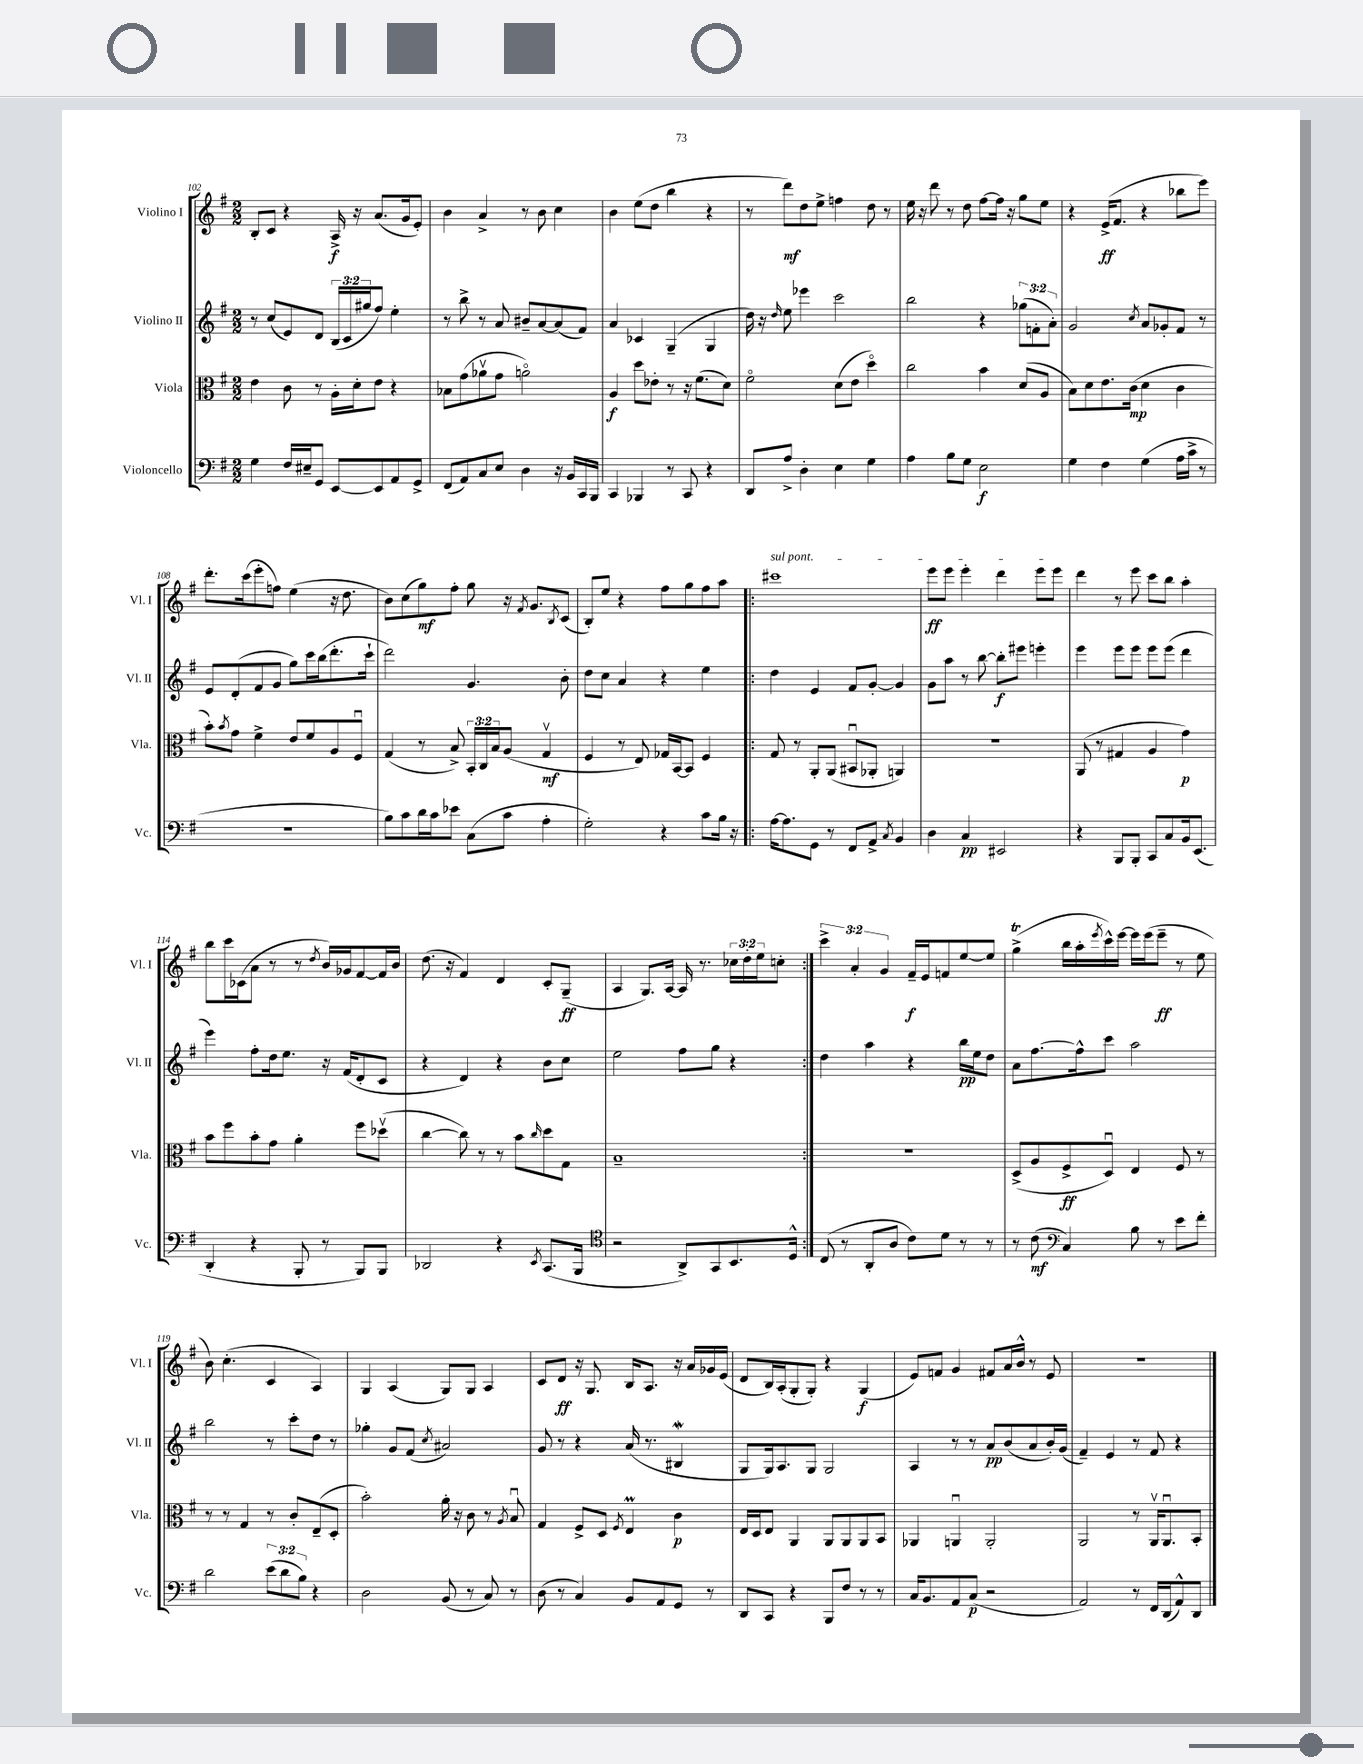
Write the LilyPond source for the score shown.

<<
\new StaffGroup <<
\new Staff = "s0" \with { instrumentName = "Violino I" shortInstrumentName = "Vl. I" } {
    \clef treble \key g \major \numericTimeSignature \time 2/2 \override Staff.TupletNumber.text = #tuplet-number::calc-fraction-text
    b8-. c'8 r4 a16->\f r16 a'8.( g'16 e'8-.) |
    b'4 a'4-> r8 b'8 c''4 |
    b'4 e''8( d''8 b''4 r4 |
    r8 d'''8\mf) d''8 e''8-> f''4 d''8 r8 |
    e''16 r16 d'''8 r8 d''8 fis''8~ fis''16 r16 g''8 e''8 |
    r4 e'16->\ff( fis'8. r4 bes''8 e'''8) |
    d'''8.-. c'''16( e'''8-. f''8) e''4( r16 d''8. |
    b'8) c''8( g''8\mf) fis''8-. g''8 r16 \acciaccatura { fis'8 } g'8. \acciaccatura { b8 } c'8( |
    b8-.) e''8 r4 fis''8 g''8 fis''8 a''8 |
    \repeat volta 2 { \once \override TextSpanner.bound-details.left.text = \markup { \italic "sul pont." } cis'''1\startTextSpan |
    e'''8\ff e'''8 e'''4-. d'''4 e'''8 e'''8\stopTextSpan |
    d'''4 r8 e'''8 c'''8 b''8 a''4-. |
    b''8 c'''16 ces'16( a'8 r8 r8 \acciaccatura { d''8 } b'16) ges'16 fis'8~ fis'16 b'16 |
    d''8.( r16 fis'4) d'4 c'8-. g8--\ff( |
    a4 g8.) a16~ a16 r8. \tuplet 3/2 { ces''16 d''16-. e''16 } c''8-. | }
    \tuplet 3/2 { c'''4-> a'4-. g'4 } fis'16--\f e'16 f'8 e''8~ e''8 |
    g''4->\trill( b''16 a''16-. \acciaccatura { e'''8 } c'''16-^) e'''16~ e'''16 e'''16( e'''8--\ff r8 e''8 |
    b'8) c''4.-.( c'4 a4) |
    g4 a4( g8) g8 a4 |
    c'8 d'8\ff r16 g8. b16 a8. r16 a'16 ges'16 e'16( |
    d'8 b16) a16-.( g8-. g8-.) r4 g4\f( |
    e'8) f'8 g'4 fis'8 a'16 b'16-^ r8 e'8 |
    r1 \bar "|." |
}
\new Staff = "s1" \with { instrumentName = "Violino II" shortInstrumentName = "Vl. II" } {
    \clef treble \key g \major \numericTimeSignature \time 2/2 \override Staff.TupletNumber.text = #tuplet-number::calc-fraction-text
    r8 c''8( e'8) d'8 \tuplet 3/2 { b16( c'16 gis''16 } fis''8) e''4-. |
    r8 b''8-> r8 a'8 bis'8-- a'8~ a'8( fis'8) |
    a'4 ces'4 g4--( g4 |
    d''16) r16 \grace { d''16 } e''8 ees'''4 c'''2 |
    b''2 r4 \tuplet 3/2 { ges''8( f'8-. a'8-.) } |
    g'2 \acciaccatura { c''8 } a'8 ges'8-. fis'8 r8 |
    e'8 d'8-.( fis'8 g'8 g''8) c'''16 b''16( d'''8.-. c'''16-! |
    d'''2) g'4. b'8-. |
    d''8 c''8 a'4 r4 e''4 |
    \repeat volta 2 { d''4 e'4 fis'8 g'8~-. g'4 |
    g'8 a''8 r8 b''8~ b''8-.\f eis'''8 e'''4-. |
    e'''4 e'''8 e'''8 e'''8 e'''8( d'''4 |
    e'''4) fis''8-. d''16 e''8. r16 fis'16( d'8-. c'8 |
    r4 d'4) r4 b'8 c''8 |
    e''2 fis''8 g''8 r4 | }
    d''4 a''4 r4 b''16\pp e''16 d''8 |
    a'8 fis''8.~ fis''16-^ c'''8 a''2 |
    b''2 r8 c'''8-. d''8 r8 |
    ges''4-. g'8 fis'8( \acciaccatura { c''8 } ais'2) |
    g'8 r8 r4 a'16( r8. bis4\mordent |
    g8 g16) a8. g8 g2 |
    a4 r8 r8 a'8\pp b'8( a'8 b'16-.) g'16( |
    fis'4--) e'4 r8 fis'8 r4 \bar "|." |
}
\new Staff = "s2" \with { instrumentName = "Viola" shortInstrumentName = "Vla." } {
    \clef alto \key g \major \numericTimeSignature \time 2/2 \override Staff.TupletNumber.text = #tuplet-number::calc-fraction-text
    e'4 c'8 r8 a16-. d'16-. e'8 r4 |
    bes8 g'8( aes'8\upbow g'8 a'2\flageolet) |
    a4\f d''8 ees'8-. r8 r16 fis'8.( d'8) |
    fis'2\flageolet d'8( e'8 d''4\flageolet) |
    c''2 b'4 d'8( a8 |
    b8) d'8 e'8. c'16\mp( d'4 c'4 |
    b'8-.) \acciaccatura { b'8 } g'8 fis'4-> e'8 fis'8 a8 fis8\downbow |
    g4( r8 b8->) \tuplet 3/2 { b,16-. c16 b16 } a8( g4\upbow\mf |
    fis4 r8 e8) ges16 b,16~ b,8 fis4 |
    \repeat volta 2 { g8 r8 a,8-. a,8( bis,8\downbow aes,8-. a,4) |
    R1 |
    a,8( r8 gis4 a4 g'4\p) |
    b'8 fis''8 b'8-. g'8 a'4-. fis''8 des''8\upbow( |
    c''4~ c''8) r8 r8 b'8 \grace { c''16 } d''8 g8 |
    b1-- | }
    r1 |
    d8->( a8 fis8->\ff d8\downbow) e4 fis8 r8 |
    r8 r8 g4 r8 c'8-. e8--( d8-. |
    b'2-.) a'16-. r16 c'8 r8 \acciaccatura { a8 } b8\downbow |
    g4 fis8-> d8 \acciaccatura { fis8 } e4\prall c'4\p |
    e16 d16 e8 a,4 a,8 a,8 a,8 b,8 |
    aes,4 a,4\downbow a,2-. |
    a,2 r8 a,16\upbow a,8.\downbow b,8-. \bar "|." |
}
\new Staff = "s3" \with { instrumentName = "Violoncello" shortInstrumentName = "Vc." } {
    \clef bass \key g \major \numericTimeSignature \time 2/2 \override Staff.TupletNumber.text = #tuplet-number::calc-fraction-text
    g4 fis16 eis16-- g,8 e,8~ e,8 a,8 g,8-> |
    fis,8( a,8) c8 e8 d4 r16 b,16 c,16 b,,16 |
    c,4 bes,,4 r8 c,8 r4 |
    d,8 a8-> d4-. e4 g4 |
    a4 b8 g8 e2\f |
    g4 fis4 g4( a16 c'16-> r8 |
    R1 |
    b8) c'8 d'16 c'16 ees'8 c8( c'8 a4-. |
    g2-.) r4 c'8 b16 r16 |
    \repeat volta 2 { a16~ a8. g,8 r8 fis,8 a,8-> \acciaccatura { c8 } b,4 |
    d4 c4\pp eis,2 |
    r4 b,,8 b,,8-. c,8 c8 b,16 e,8.( |
    d,4-. r4 b,,8-. r8 b,,8) b,,8 |
    des,2 r4 \acciaccatura { e,8 } c,8.( b,,16 |
    \clef tenor r2 a,8->) g,8 b,8. d16-^ | }
    c8( r8 a,8-. a8 c'8) d'8 r8 r8 |
    r8 c'8\mf( \clef bass c4) b8 r8 e'8 fis'8-. |
    d'2 \tuplet 3/2 { e'8( d'8 b8) } r4 |
    d2 b,8( r8 c8) r8 |
    d8( r8 c4) b,8 a,8 g,8 r8 |
    d,8 c,8 r4 b,,8 fis8 r8 r8 |
    c16 b,8. a,8 c8\p( r2 |
    a,2) r8 fis,16 d,16( a,8-^) d,8 \bar "|." |
}
>>
>>
\layout { \context { \Score currentBarNumber = #102 } }
